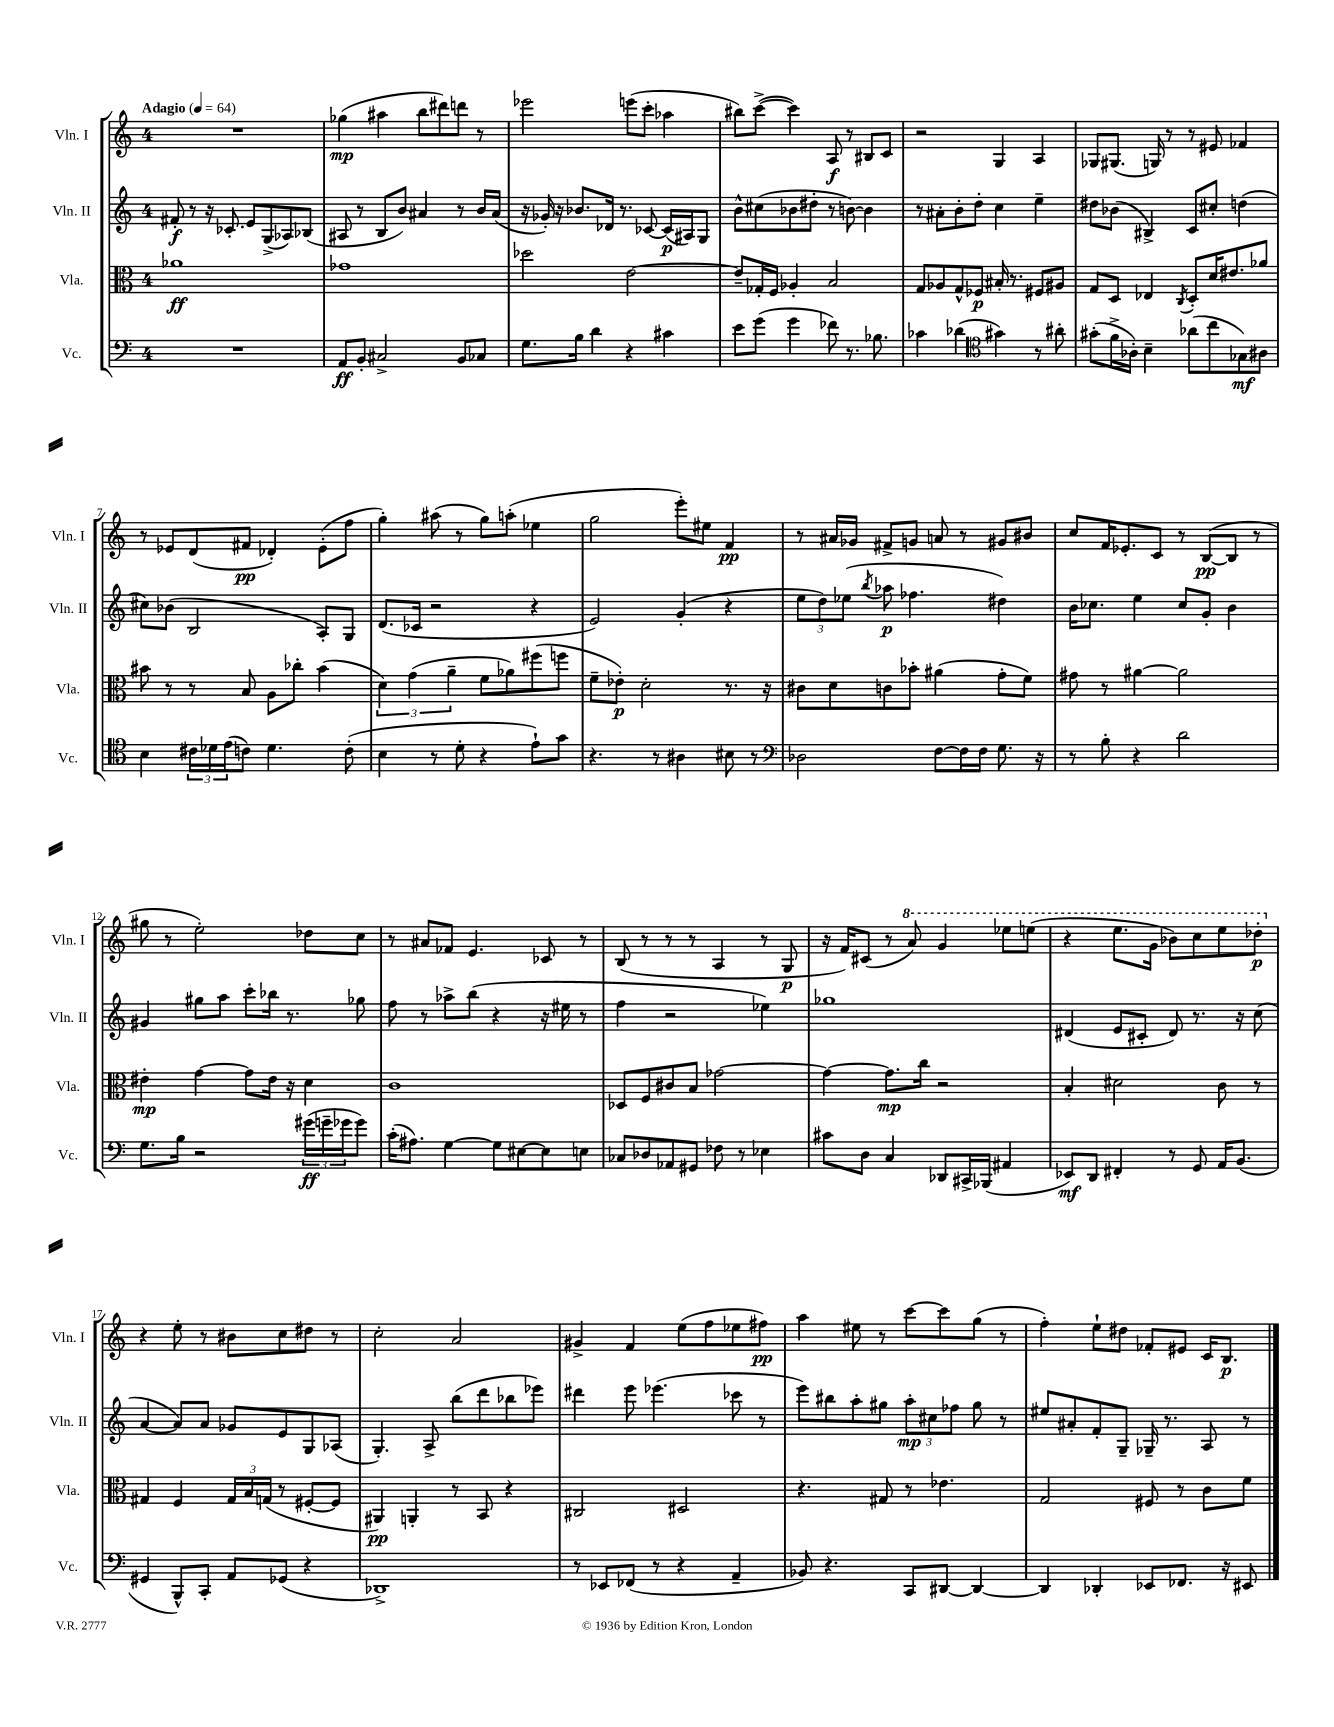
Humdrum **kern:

**kern	**kern	**kern	**kern
*staff4	*staff3	*staff2	*staff1
*clefF4	*clefC3	*clefG2	*clefG2
*k[]	*k[]	*k[]	*k[]
*M4/4	*M4/4	*M4/4	*M4/4
*MM64	*MM64	*MM64	*MM64
1r	1a-	8f#'	1r
.	.	8r	.
.	.	16r	.
.	.	8.c-'	.
.	.	8e	.
.	.	(8G^	.
.	.	8A-)	.
.	.	(8B-	.
=	=	=	=
8AA	1g-	8A#	(4gg-
8BB'	.	8r	.
2C#^	.	8B	4aa#
.	.	8b)	.
.	.	4a#	8bb
.	.	.	8ddd#)
8BB	.	8r	8ddd
8C-	.	16b	8r
.	.	(16a#	.
=	=	=	=
8.G	2dd-	16r	2eee-
.	.	16g-')	.
.	.	16r	.
16B	.	8.b-	.
4d	.	.	.
.	.	16d-	.
.	.	8.r	.
4r	[2e	.	(8eee
.	.	[8c-	8ccc'
4c#	.	(16c-]	4aa-
.	.	16A#)	.
.	.	8G	.
=	=	=	=
8e	8e~]	8b^^	8bb#)
(8g	16G-'	(8cc#	([8ccc^
.	16F	.	.
4g	4A-'	8b-	4ccc])
.	.	8dd#'	.
8f-)	2B	8r	8A
8.r	.	[8b)	8r
.	.	4b]	8B#
8.B-	.	.	.
.	.	.	8c
=	=	=	=
4c-	8G	8r	2r
.	8A-	8a#'	.
(4d-	8G^^	8b'	.
.	8F-	8dd'	.
*clefC4	*	*	*
4g#)	16B#'	4cc	4G
.	8.r	.	.
8r	8F#	4ee~	4A
8a#'	8A#	.	.
=	=	=	=
(8g#'	8G	8dd#	8G-
16f^	8D	(8b-	(8.G#
16A-')	.	.	.
4B~	4E-	4B#^)	.
.	.	.	16G)
.	.	.	8r
.	8qC	.	.
(8a-	8D'	8c	8r
8cc	16d	8cc#'	8e#
.	8.e#	.	.
8G-)	.	(4dd	4f-
8A#	8a-	.	.
=	=	=	=
4B	8b#	8cc#)	8r
.	8r	(8b-	8e-
24c#	8r	2B	(8d
24d-	.	.	.
(24e	.	.	.
8c)	8B	.	8f#
4.d-	8A	.	4d-')
.	8cc-'	.	.
.	(4b#	8A')	(8e-'
(8c'	.	8G	8ff
=	=	=	=
4B	6d)	(8.d	4gg')
.	(6g	.	.
.	.	16c-	.
8r	.	2r	(8aa#
.	6a~	.	.
8d'	.	.	8r
4r	8f	.	8gg)
.	8a-)	.	(8aa'
8e`)	(8ff#	4r	4ee-
8g	8ff	.	.
=	=	=	=
4.r	8f~	2e)	2gg
.	8e-')	.	.
.	2d'	.	.
8r	.	.	.
4A#	.	(4g'	8eee')
.	.	.	8ee#
8B#	8.r	4r	4f
8r	.	.	.
.	16r	.	.
=	=	=	=
*clefF4	*	*	*
2D-	8c#	12ee	8r
.	.	12dd)	.
.	8d	.	16a#
.	.	(12ee-	.
.	.	.	16g-
.	.	8qbb	.
.	8c	8aa-	8f#^
.	8b-'	4.ff-	8g
[8F	(4a#	.	8a
16F]	.	.	8r
16F	.	.	.
8.G	8g'	4dd#)	8g#
.	8f)	.	8b#
16r	.	.	.
=	=	=	=
8r	8g#	16b	8cc
.	.	8.cc-	.
8B'	8r	.	16f
.	.	.	8.e-'
4r	[4a#	4ee	.
.	.	.	8c
2d	2a#]	8cc-	8r
.	.	8g'	([8B
.	.	4b	8B]
.	.	.	8r
=	=	=	=
8.G	4e#'	4g#	8gg#
.	.	.	8r
16B	.	.	.
2r	[4g	8gg#	2ee')
.	.	8aa	.
.	8g]	8ccc'	.
.	16e#	16bb-	.
.	16r	8.r	.
(24g#	4d	.	8dd-
24g~	.	.	.
24g-	.	.	.
8g-)	.	8gg-	8cc
=	=	=	=
(16c'	1c	8ff	8r
8.A#)	.	.	.
.	.	8r	8a#
[4G	.	8aa-^	8f-
.	.	(8bb	4.e
8G]	.	4r	.
[8E#	.	.	.
8E#]	.	16r	8c-
.	.	16ee#	.
8E	.	8r	8r
=	=	=	=
8C-	8D-	4ff	(8B
8D-	8F	.	8r
8AA-	8c#	2r	8r
8GG#	8B	.	8r
8F-	[2g-	.	4A
8r	.	.	.
4E-	.	4ee-)	8r
.	.	.	8G
=	=	=	=
8c#	4g-_	1gg-	16r
.	.	.	16f)
8D	.	.	(8c#
4C	8.g-]	.	8r
.	.	.	8aa)
.	16cc	.	.
8DD-	2r	.	4gg
16CC#^	.	.	.
(16BBB-	.	.	.
4AA#	.	.	8eee-
.	.	.	(8eee
=	=	=	=
8EE-)	4B'	(4d#	4r
8DD	.	.	.
4FF#'	2d#	8e	8.eee
.	.	8c#'	.
.	.	.	16gg
8r	.	8d#)	8bb-)
8GG	.	8.r	8ccc
16AA	8c	.	8eee
(8.BB	.	16r	.
.	8r	(8cc	8ddd-'
=	=	=	=
4GG#	4G#	[4a	4r
8BBB^^)	4F	8a])	8ee'
8CC'	.	8a	8r
8AA	24G#	8g-	8b#
.	24B	.	.
.	(24G	.	.
(8GG-	8r	8e	8cc
4r	[8F#'	8G	8dd#
.	8F#]	(8A-	8r
=	=	=	=
1DD-^)	4AA#)	4.G')	2cc'
.	4AA'	.	.
.	.	8A^	.
.	8r	(8bb	2a
.	8BB	8ddd	.
.	4r	8bb-	.
.	.	8eee-)	.
=	=	=	=
8r	2C#	4ddd#	4g#^
8EE-	.	.	.
(8FF-	.	8eee	4f
8r	.	(4.eee-	.
4r	2D#	.	(8ee
.	.	.	8ff
4AA~	.	8ccc-	8ee-
.	.	8r	8ff#)
=	=	=	=
8BB-)	4.r	8eee)	4aa
4.r	.	8bb#	.
.	.	8aa'	8ee#
.	8G#	8gg#	8r
8CC	8r	12aa'	[8ccc
.	.	12cc#	.
[8DD#	4.e-	.	8ccc]
.	.	12ff-	.
4DD#_	.	8gg#	(8gg
.	.	8r	8r
=	=	=	=
4DD#]	2G	8ee#	4ff')
.	.	8a#'	.
4DD-'	.	8f'	8ee`
.	.	8G~	8dd#
8EE-	8F#	16G-~	8f-'
.	.	8.r	.
8.FF-	8r	.	8e#
.	8c	8A	16c
16r	.	.	8.B
8EE#	8f	8r	.
==	==	==	==
*-	*-	*-	*-
